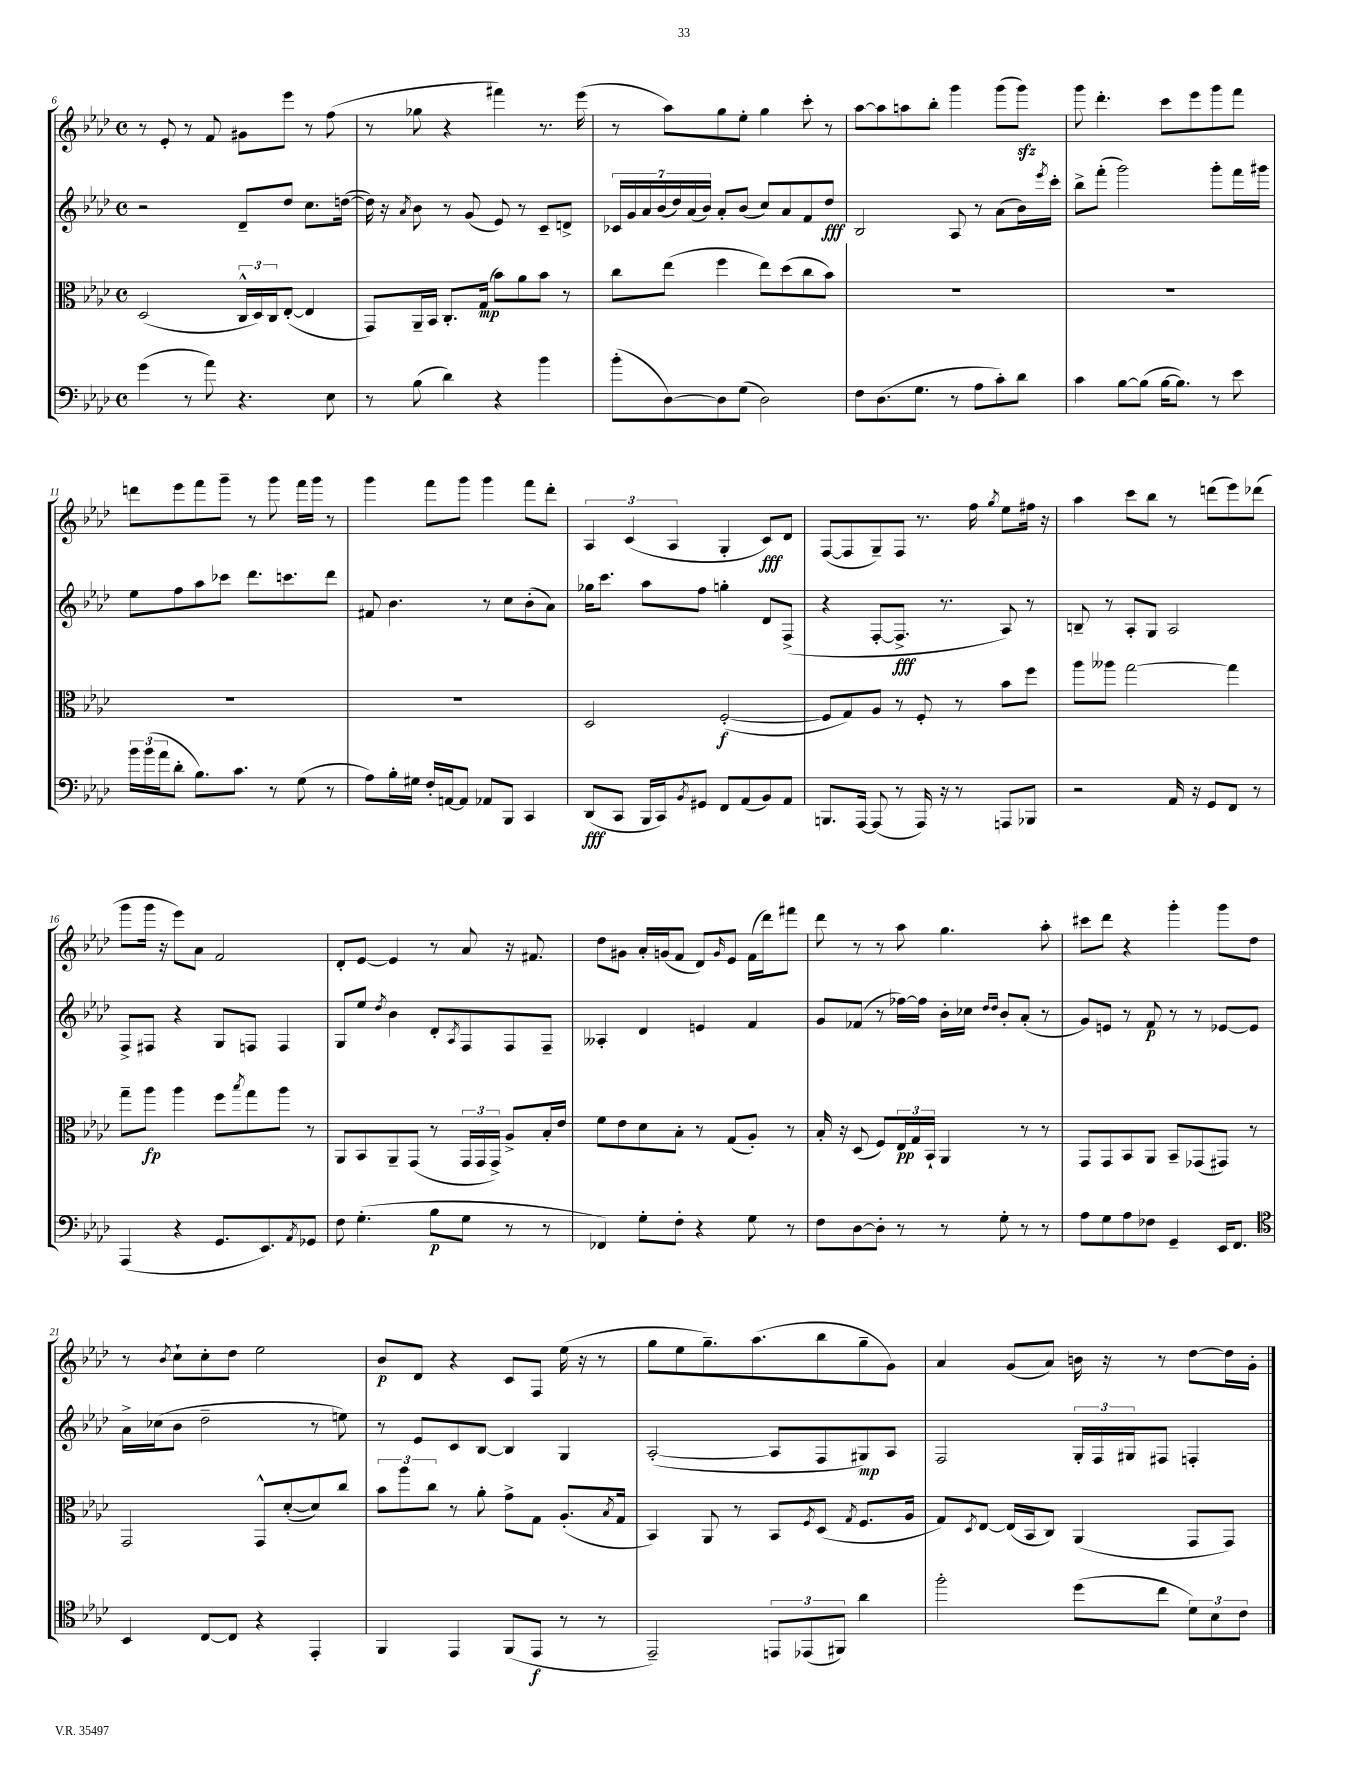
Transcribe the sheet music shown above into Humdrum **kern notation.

**kern	**kern	**kern	**kern
*staff4	*staff3	*staff2	*staff1
*clefF4	*clefC3	*clefG2	*clefG2
*k[b-e-a-d-]	*k[b-e-a-d-]	*k[b-e-a-d-]	*k[b-e-a-d-]
*M4/4	*M4/4	*M4/4	*M4/4
*met(c)	*met(c)	*met(c)	*met(c)
(4g	(2D-	2r	8r
.	.	.	8e-'
8r	.	.	8r
8a-)	.	.	8f
4.r	24C^^	8d-~	8g#
.	24D-)	.	.
.	24C	.	.
.	([8E-'	8dd-	8eee-
.	4E-]	8.cc	8r
8E-	.	.	(8ff
.	.	([16dd	.
=	=	=	=
8r	8GG)	16dd])	8r
.	.	16r	.
.	.	8qa-	.
(8B-	16AA-~	8b-	8gg-
.	16BB-	.	.
4d-)	8.C'	8r	4r
.	.	(8g	.
.	(16G	.	.
4r	8b-)	8e-)	4fff#)
.	8a-	8r	.
4b-	8b-	8c~	8.r
.	8r	8d^	.
.	.	.	(16eee-
=	=	=	=
(8b-'	8cc	28c-	8r
.	.	28g	.
.	.	28a-	.
.	.	(28b-	.
[8D-)	(8ee-	.	8aa-)
.	.	28dd-)	.
.	.	(28a-	.
.	.	28b-)	.
8D-]	4ff	8a-'	8gg
(8G	.	(8b-	8ee-'
2D-)	8ee-)	8cc)	4gg
.	(8dd-	8a-	.
.	8cc	8f	8ccc'
.	8b-)	8dd-	8r
=	=	=	=
8F	1r	2B-	[8aa-
(8.D-	.	.	8aa-]
.	.	.	8aa
8.G	.	.	.
.	.	.	8bb-'
8r	.	8A-	4ggg
8A-	.	8r	.
8c')	.	(8a-	(8ggg
8d-	.	16b-)	8ggg)
.	.	8qeee-	.
.	.	16ccc'	.
=	=	=	=
4c	1r	8bb-^	8ggg
.	.	(8fff'	4.ddd-'
[8B-	.	2ggg)	.
(8B-]	.	.	.
[16B-	.	.	8ccc
8.B-])	.	.	.
.	.	.	8eee-
8r	.	8ggg'	8ggg
8e-	.	16fff	8fff
.	.	16ggg#	.
=	=	=	=
24b-	1r	8ee-	8ddd
(24b-	.	.	.
24a-	.	.	.
8d-'	.	8ff	8eee-
8.B-)	.	8aa-	8fff
.	.	8ccc-	8ggg~
8.c	.	.	.
.	.	8.ddd-	8r
8r	.	.	8ggg
.	.	8.ccc	.
(8G	.	.	16fff
.	.	.	16ggg
8r	.	8ddd-	8r
=	=	=	=
8A-)	1r	8f#	4ggg
16B-'	.	4.b-	.
16G#	.	.	.
16F'	.	.	8fff
[16AA	.	.	.
8AA]	.	.	8ggg
8AA-	.	8r	4ggg
8BBB-	.	8cc	.
4CC	.	(8b-'	8fff
.	.	8a-)	8ddd-'
=	=	=	=
(8DD-	2D-	16gg-	6A-
.	.	8.ccc	.
8CC	.	.	.
.	.	.	(6c
16BBB-	.	8aa-	.
16CC)	.	.	.
.	.	.	6A-
8qBB-	.	.	.
8GG#	.	8ff	.
8FF	([2F'	4gg'	4G'
(8AA-	.	.	.
8BB-)	.	8d-	8c)
8AA-	.	(8F^	8d-
=	=	=	=
8.BBB	8F]	4r	([8F
.	8G)	.	8F]
[16AAA-	.	.	.
(8AAA-]	8A-	[8F'	8G~)
8r	8r	8.F^]	8F
16AAA-)	8F'	.	8.r
16r	.	8.r	.
8r	8r	.	.
.	.	.	16ff
.	.	.	8qgg
8AAA	8b-	8A-)	8ee-
8BBB-	8ff	8r	16ff#
.	.	.	16r
=	=	=	=
2r	8aa-	8B~	4aa-
.	8aa--	8r	.
.	[2gg	8A-'	8ccc
.	.	8G	8bb-
16AA-	.	2A-	8r
16r	.	.	.
8GG	.	.	(8ddd
8FF	4gg]	.	8eee-)
8r	.	.	(8ddd-
=	=	=	=
(4AAA-	8gg~	8F^	8ggg
.	8aa-	8F#	16ggg
.	.	.	16r
4r	4aa-	4r	8eee-)
.	.	.	8a-
8.GG	8ff	8G	2f
.	8qbb-	.	.
.	8gg	8F	.
8.EE-)	.	.	.
.	8aa-	4F	.
8qAA-	.	.	.
8GG-	8r	.	.
=	=	=	=
8F	8AA-	8G	8d-'
(4.G'	8BB-	8ee-	[8e-
.	.	8qdd-	.
.	8AA-~	4b-	4e-]
.	(8GG	.	.
8B-	8r	8d-'	8r
.	.	8qA-	.
8G	24GG	8F	8a-
.	24GG	.	.
.	24GG^)	.	.
8r	8A-^	8F	16r
.	.	.	8.f#
8r	16B-'	8F~	.
.	16e-	.	.
=	=	=	=
4FF-)	8f	4A--'	8dd-
.	8e-	.	8g#
8G'	8d-	4d-	16a-'
.	.	.	(16g
8F'	8B-'	.	8f
4r	8r	4e	8d-)
.	.	.	16qqg
.	(8G	.	8e-
8G	8A-')	4f	(16f
.	.	.	16ddd-)
8r	8r	.	8fff#
=	=	=	=
8F	16B-'	8g	8ddd-
.	16r	.	.
[8D-	(8D-	(8f-	8r
8D-']	8F)	8r	8r
8r	24E-	[16ff-)	8aa-
.	24G	.	.
.	.	16ff-]	.
.	24BB-`	.	.
8r	4AA-	16b-'	4.gg
.	.	16cc-	.
.	.	16qqdd-	.
.	.	16qqdd-	.
8G'	.	8b-'	.
8r	8r	(8a-'	.
8r	8r	8r	8aa-'
=	=	=	=
8A-	8GG	8g)	8ccc#
8G	8GG	8e	8ddd-
8A-	8BB-	8r	4r
8F-	8AA-	8f	.
4GG~	8BB-~	8r	4ggg'
.	(8GG-	8r	.
16EE-	8GG#)	[8e-	8ggg
8.FF	.	.	.
.	8r	8e-]	8dd-
=	=	=	=
*clefC4	*	*	*
4BB-	2GG	16a-^	8r
.	.	(16cc-	.
.	.	.	8qb-
.	.	8b-	8cc`
[8C	.	2dd-~	8cc'
8C]	.	.	8dd-
4r	8GG^^	.	2ee-
.	([8d-'	.	.
4EE-'	8d-])	8r	.
.	8cc	8ee)	.
=	=	=	=
4FF	12b-	8r	8b-
.	12aa-	.	.
.	.	8e-	8d-
.	12cc	.	.
4EE-	8r	8c	4r
.	8a-'	[8B-	.
(8FF	8g^	4B-]	8c
8EE-	8G	.	8F
8r	(8.A-'	4G	(16ee-
.	.	.	16r
8r	.	.	8r
.	8qB-	.	.
.	16G	.	.
=	=	=	=
2EE-~)	4BB-)	([2A-'	8gg
.	.	.	8ee-
.	8AA-	.	8.gg~)
.	8r	.	.
.	.	.	(8.aa-
12EE	8BB-	8A-]	.
(12EE-	.	.	.
.	8qF	.	.
.	(8D-	8F	8bb-
12FF#)	.	.	.
.	8qG	.	.
4a-	8.F	8G#)	8gg~
.	.	8A-	8g)
.	16A-	.	.
=	=	=	=
2ff'	8G)	2F	4a-
.	8qD-	.	.
.	[8E-	.	.
.	(16E-]	.	(8g
.	16BB-	.	.
.	8C)	.	8a-)
(8dd-	(4AA-	24G'	16b
.	.	24F	.
.	.	.	16r
.	.	24G#	.
8cc	.	8F#	8r
12d-)	8GG	4F'	[8dd-
12B-	.	.	.
.	8GG)	.	16dd-]
12c	.	.	.
.	.	.	16g'
==	==	==	==
*-	*-	*-	*-
